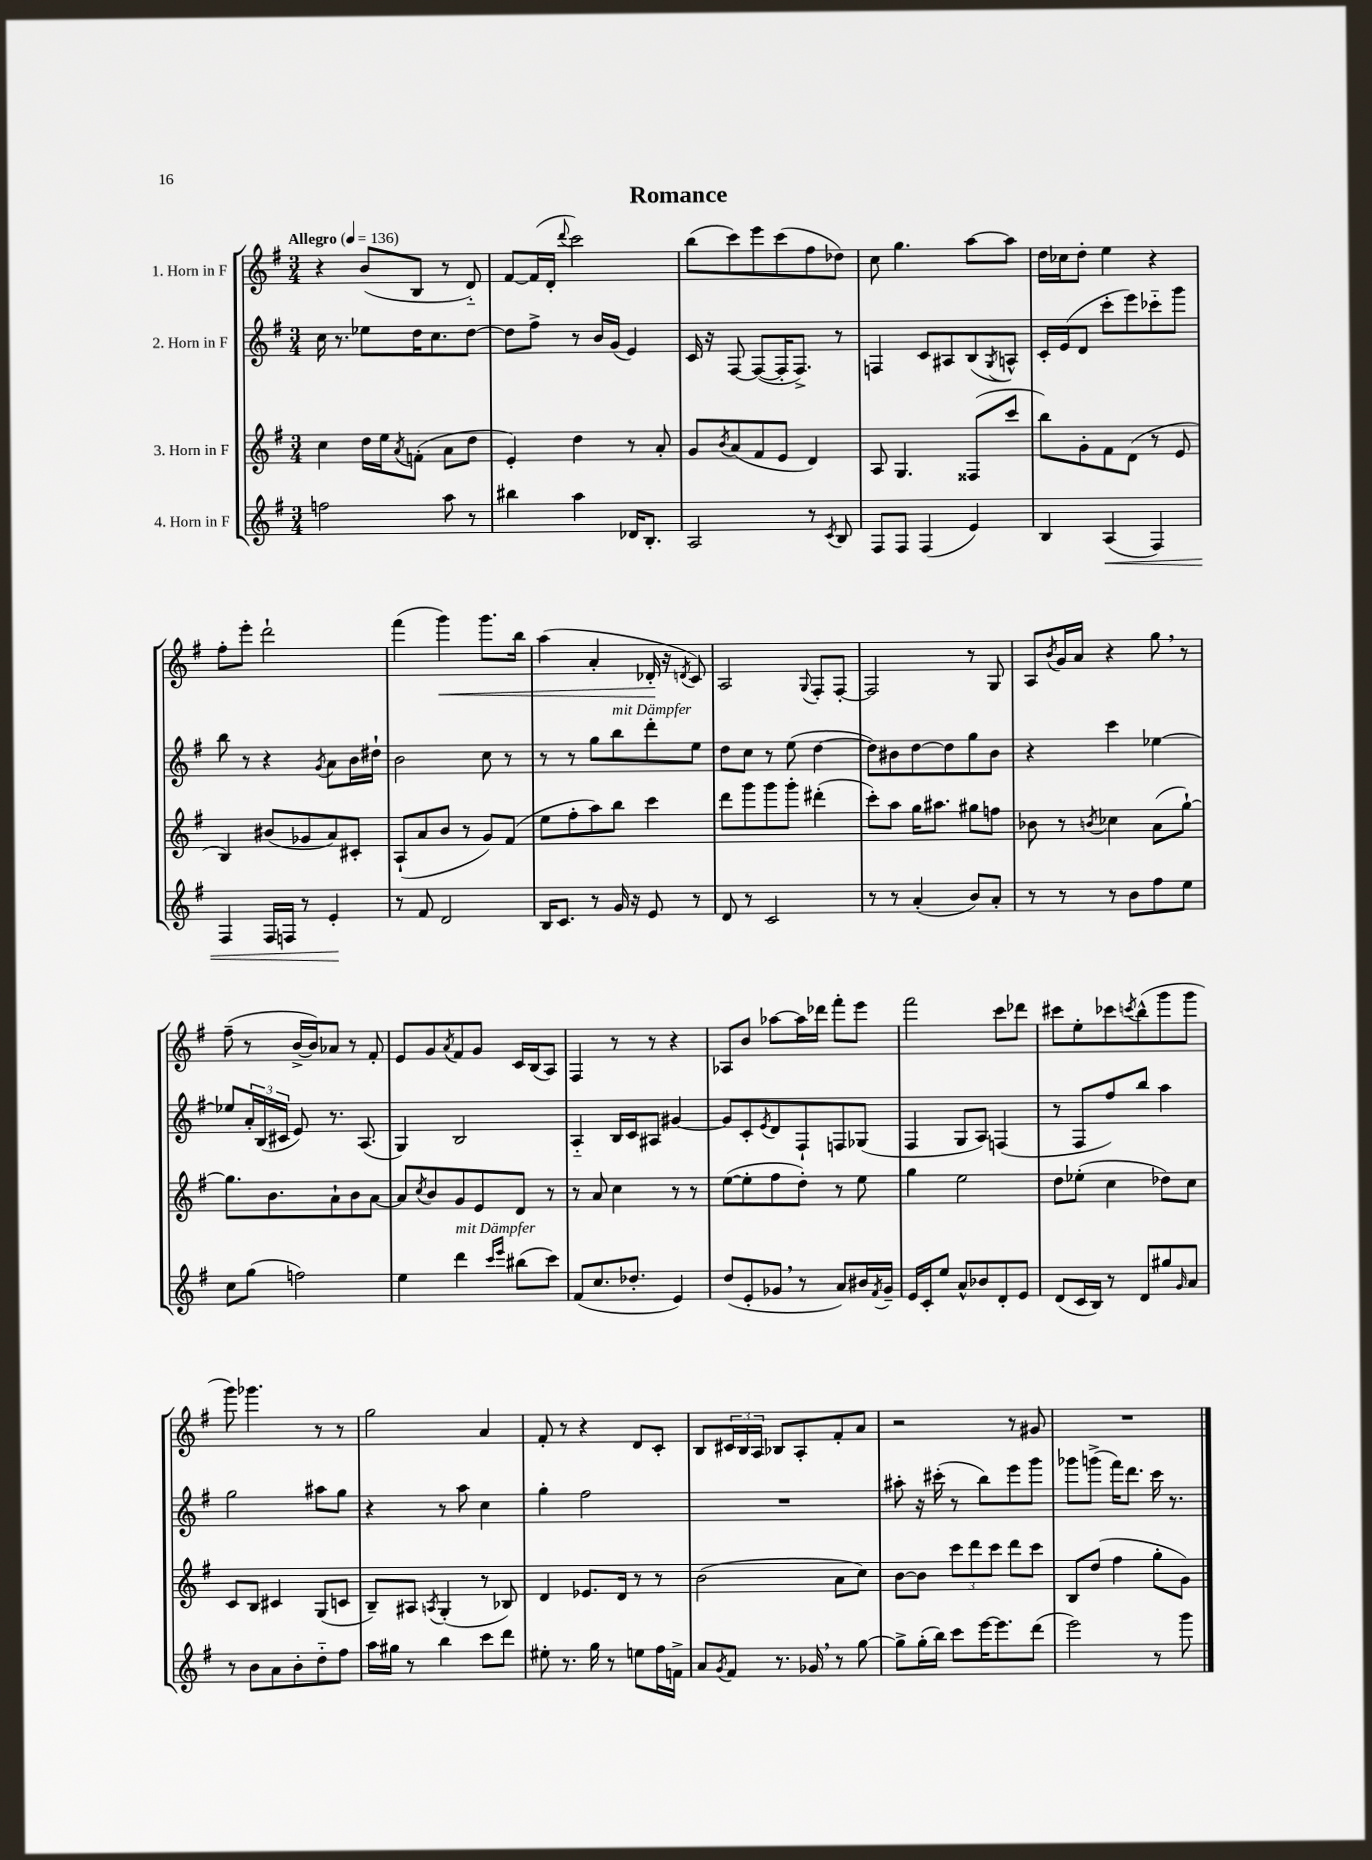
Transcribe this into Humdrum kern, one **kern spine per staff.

**kern	**dynam	**kern	**kern	**kern	**dynam
*part4	*part4	*part3	*part2	*part1	*part1
*staff4	*staff4	*staff3	*staff2	*staff1	*staff1
*I"4. Horn in F	*	*I"3. Horn in F	*I"2. Horn in F	*I"1. Horn in F	*
*clefG2	*	*clefG2	*clefG2	*clefG2	*
*k[f#]	*	*k[f#]	*k[f#]	*k[f#]	*
*M3/4	*	*M3/4	*M3/4	*M3/4	*
*MM136	*	*MM136	*MM136	*MM136	*
=1	=1	=1	=1	=1	=1
!	!	!	!	!LO:TX:a:B:t=Allegro	!
2ffn\	.	4cc\	16cc\	4r	.
.	.	.	8.r	.	.
.	.	16dd\LL	8ee-X\L	(8b/L	.
.	.	16ee\J	.	.	.
.	.	8qa/	.	.	.
.	.	(8fn'\J	16dd\K	8B/J	.
.	.	.	8.cc\	.	.
8aa\	.	8a\L	.	8r	.
8r	.	8dd\J	[8dd\J	8d/)	.
=2	=2	=2	=2	=2	=2
4bb#X\	.	4e'/)	8dd\L]	[8f#/L	.
.	.	.	8ff#^\J	(16f#/L]	.
.	.	.	.	16d'/JJ	.
.	.	.	.	8qqddd/	.
4aa\	.	4dd\	8r	2ccc\)	.
.	.	.	16b/LL	.	.
.	.	.	(16g/JJ	.	.
16d-X/KL	.	8r	4e/)	.	.
8.B'/J	.	.	.	.	.
.	.	8a'/	.	.	.
=3	=3	=3	=3	=3	=3
2A/	.	8g/L	16c/	(8bb\L	.
.	.	.	16r	.	.
.	.	8qb/	.	.	.
.	.	(8a/	[8F#/	8ccc\)	.
.	.	8f#/	(8F#/L_	8eee\	.
.	.	8e/J	16F#'/K]	(8ccc\	.
.	.	.	8.F#^/J)	.	.
8r	.	4d/)	.	8ff#\	.
8qc/	.	.	.	.	.
8B/	.	.	8r	8dd-X\J)	.
=4	=4	=4	=4	=4	=4
8F#/L	.	8A/	4Fn/	8cc\	.
8F#/J	.	4.G/	.	4.gg\	.
(4F#/	.	.	8c/L	.	.
.	.	.	8A#X/	.	.
4e/)	.	(8F##X/L	(8B/	[8aa\L	.
.	.	.	8qG/	.	.
.	.	8ccc/J	8An^^/J)	8aa\J]	.
=5	=5	=5	=5	=5	=5
4B/	.	8bb\L)	16c'/LL	16dd\LL	.
.	.	.	(16e/J	16cc-X\J	.
.	.	8g'\	8d/J	8dd'\J	.
!	!LO:HP:b	!	!	!	!
(4A/	<	8f#\	8ccc'\L	4ee\	.
.	.	(8d\J	8eee\)	.	.
4F#/)	.	8r	8ccc-X\	4r	.
.	.	8e/	8ggg\J	.	.
!!LO:LB:g=z
=6	=6	=6	=6	=6	=6
4F#/	.	4B/)	8bb\	8ff#'\L	.
.	.	.	8r	8eee'\J	.
16F#/LL	.	(8b#X/L	4r	2ddd`\	.
16Fn/JJ	.	.	.	.	.
8r	.	8g-X/	.	.	.
.	.	.	8qg/	.	.
4e'/	.	8a/)	8a\L	.	.
.	.	8c#X'/J	16b\L	.	.
.	.	.	16dd#X`\JJ	.	.
.	[	.	.	.	.
=7	=7	=7	=7	=7	=7
8r	.	(8A`/L	2b\	(4fff#\	.
8f#/	.	8a/	.	.	.
!	!	!	!	!	!LO:HP:b
2d/	.	8b/J	.	4ggg\)	<
.	.	8r	.	.	.
.	.	8g/L)	8cc\	8.ggg\L	.
.	.	(8f#/J	8r	.	.
.	.	.	.	16bb\Jk	.
=8	=8	=8	=8	=8	=8
16B/KL	.	8ee\L	8r	(4aa\	.
8.c/J	.	.	.	.	.
.	.	8ff#'\	8r	.	.
8r	.	8aa\)	8gg\L	4a'/	.
!	!	!	!LO:TX:a:i:t=mit Dämpfer	!	!
16g/	.	8bb\J	8bb\	.	.
16r	.	.	.	.	.
8e/	.	4ccc\	8ddd'\	16d-X'/	.
.	.	.	.	16r	[
.	.	.	.	8qdn/	.
8r	.	.	8ee\J	8c/)	.
=9	=9	=9	=9	=9	=9
8d/	.	8ddd\L	8dd\L	2A/	.
8r	.	8ggg\	8cc\J	.	.
2c/	.	8ggg\	8r	.	.
.	.	8ggg'\J	(8ee\	.	.
.	.	.	.	8qqG/	.
.	.	(4ddd#X'\	[4dd\	8F#'/L	.
.	.	.	.	[8F#'/J	.
=10	=10	=10	=10	=10	=10
8r	.	8ccc'\L)	8dd\L])	2F#/]	.
8r	.	8aa\J	8b#X\	.	.
(4a'/	.	16gg\KL	[8dd\	.	.
.	.	8.aa#X\J	.	.	.
.	.	.	8dd\]	.	.
8b/L)	.	8gg#X\L	8gg\	8r	.
8a'/J	.	8ffn\J	8b#\J	8G/	.
=11	=11	=11	=11	=11	=11
8r	.	8b-X\	4r	8A/L	.
.	.	.	.	8qb/	.
8r	.	8r	.	16g/L	.
.	.	.	.	16a/JJ	.
.	.	8qbn/	.	.	.
8r	.	4cc-X\	4ccc\	4r	.
8b\L	.	.	.	.	.
8ff#\	.	(8a\L	[4ee-X\	8gg,\	.
8ee\J	.	[8gg`\J)	.	8r	.
!!LO:LB:g=z
=12	=12	=12	=12	=12	=12
8cc\L	.	8.gg\L]	8ee-X/L]	(8ff#~\	.
(8gg\J	.	.	24a'/L	8r	.
.	.	.	(24B/	.	.
.	.	8.b\	.	.	.
.	.	.	24c#X/JJ	.	.
2ffn\)	.	.	8e/)	[16b^/LL	.
.	.	.	.	16b/J])	.
.	.	8a`\	8.r	8a-X/J	.
.	.	8b\	.	8r	.
.	.	.	(8.A/	.	.
.	.	[8a\J	.	8f#'/	.
=13	=13	=13	=13	=13	=13
4ee\	.	8a/L]	4G/)	8e/L	.
.	.	8qcc/	.	.	.
.	.	8b/	.	8g/	.
.	.	.	.	8qa/	.
!LO:TX:a:i:t=mit Dämpfer	!	!	!	!	!
4ddd\	.	8g/	2B/	8f#/	.
.	.	8e/	.	8g/J	.
16qqccc/LL	.	.	.	.	.
16qqeee/JJ	.	.	.	.	.
(8bb#X\L	.	8d/J	.	16c/LL	.
.	.	.	.	(16B/J	.
8ccc\J)	.	8r	.	8A/J)	.
=14	=14	=14	=14	=14	=14
(8f#/L	.	8r	4A/	4F#/	.
8.cc/	.	8a/	.	.	.
.	.	4cc\	16B/LL	8r	.
8.dd-X'/J	.	.	16c/J	.	.
.	.	.	8A#X/J	8r	.
4e/)	.	8r	[4g#X/	4r	.
.	.	8r	.	.	.
=15	=15	=15	=15	=15	=15
(8dd/L	.	([8ee\L	8g#/L]	8A-X/L	.
8e'/	.	8ee'\]	8c'/	8b/J	.
.	.	.	8qe/	.	.
8g-X,/J	.	8ff#\	8d/	[8aa-X\L	.
8r	.	8dd'\J)	8F#`/	16aa-\L]	.
.	.	.	.	16ddd-X\JJ	.
8a/L)	.	8r	8Fn/	8fff#'\L	.
16b#X/L	.	8ee\	(8G-X/J	8eee\J	.
8qf#/	.	.	.	.	.
16g-~/JJ	.	.	.	.	.
=16	=16	=16	=16	=16	=16
16e/LL	.	4gg\	4F#/	2fff#\	.
16c'/J	.	.	.	.	.
8ee/J	.	.	.	.	.
8a^^/L	.	2ee\	8G/L	.	.
8b-X/	.	.	8A/J)	.	.
8d'/	.	.	(4Fn/	8ccc\L	.
8e/J	.	.	.	8ddd-X\J	.
=17	=17	=17	=17	=17	=17
(8d/L	.	8dd\L	8r	8ccc#X\L	.
16c/L	.	(8ee-X'\J	8F#/L	8ee'\	.
16B/JJ)	.	.	.	.	.
8r	.	4cc\	8ff#/)	8ccc-X\	.
.	.	.	.	8qcccn/	.
8d/L	.	.	8bb/J	(8bb^^\	.
8gg#X/	.	8dd-X\L)	4aa\	8ggg\	.
16qqg/	.	.	.	.	.
8a/J	.	8cc\J	.	8ggg\J	.
!!LO:LB:g=z
=18	=18	=18	=18	=18	=18
8r	.	8c/L	2gg\	8ggg\)	.
8b\L	.	8B/J	.	4.ggg-X\	.
8a\	.	4c#X/	.	.	.
8b'\	.	.	.	.	.
8dd\	.	(8G/L	8aa#X\L	8r	.
8ff#\J	.	8cn/J	8gg\J	8r	.
=19	=19	=19	=19	=19	=19
16aa\LL	.	8B~/L)	4r	2gg\	.
16gg#X\JJ	.	.	.	.	.
8r	.	8A#X/J	.	.	.
.	.	8qAn/	.	.	.
4bb\	.	(4G'/	8r	.	.
.	.	.	8aa\	.	.
8ccc\L	.	8r	4cc\	4a/	.
8ddd\J	.	8B-X/)	.	.	.
=20	=20	=20	=20	=20	=20
8ee#X'\	.	4d/	4gg'\	8f#'/	.
8.r	.	.	.	8r	.
.	.	8.e-X/L	2ff#\	4r	.
16gg\	.	.	.	.	.
8r	.	.	.	.	.
.	.	16d/Jk	.	.	.
8een\L	.	8r	.	8d/L	.
16ff#\L	.	8r	.	8c'/J	.
16fn^\JJ	.	.	.	.	.
=21	=21	=21	=21	=21	=21
8a/L	.	(2b\	2.r	8B/L	.
8qg/	.	.	.	.	.
8f#/J	.	.	.	24c#X/L	.
.	.	.	.	24B/	.
.	.	.	.	24A/JJ	.
8.r	.	.	.	8B-X/L	.
.	.	.	.	8A'/	.
16g-X,/	.	.	.	.	.
8r	.	8a\L	.	8f#'/	.
[8gg\	.	8cc\J)	.	8a/J	.
=22	=22	=22	=22	=22	=22
8gg^\L]	.	[8b\L	8aa#X'\	2r	.
(16gg'\L	.	8b\J]	16r	.	.
16bb\JJ)	.	.	(16ccc#X'\	.	.
8ccc\L	.	12ccc\L	8r	.	.
.	.	12ddd\	.	.	.
[16eee\K	.	.	8bb\L)	.	.
.	.	12ccc\J	.	.	.
8.eee\]	.	.	.	.	.
.	.	8ddd\L	8eee\	8r	.
(8ddd\J	.	8ccc\J	8ggg\J	8g#X/	.
=23	=23	=23	=23	=23	=23
2eee\)	.	8B/L	8ggg-X\L	2.r	.
.	.	(8dd/J	(8gggn^\J	.	.
.	.	4ff#\	16fff#\KL)	.	.
.	.	.	8.ddd\J	.	.
8r	.	8gg'\L	16ccc\	.	.
.	.	.	8.r	.	.
8ggg\	.	8g\J)	.	.	.
==	==	==	==	==	==
*-	*-	*-	*-	*-	*-
